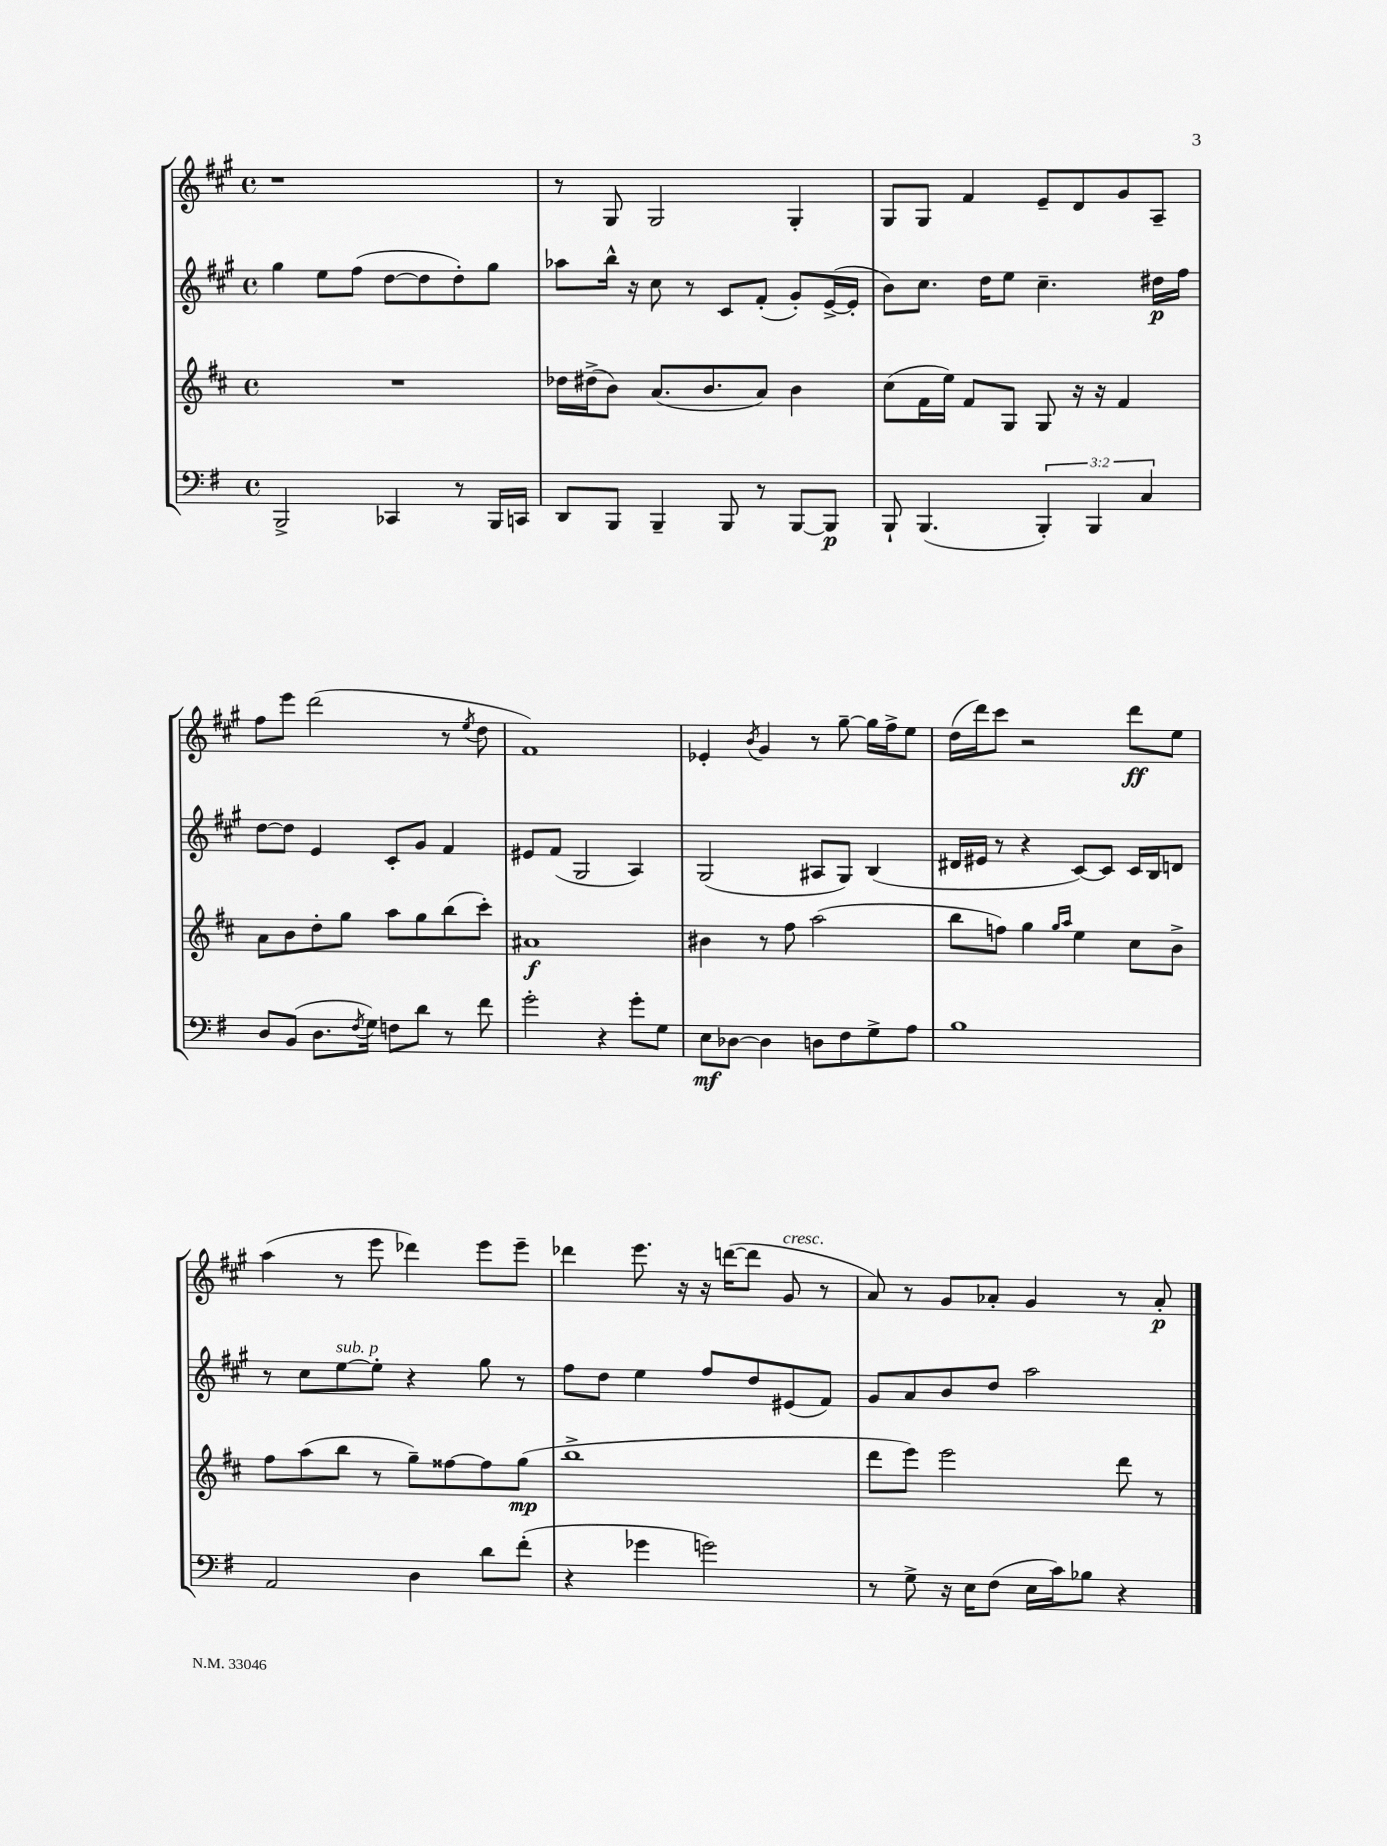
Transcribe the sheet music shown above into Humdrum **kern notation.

**kern	**dynam	**kern	**dynam	**kern	**dynam	**kern	**dynam
*part4	*part4	*part3	*part3	*part2	*part2	*part1	*part1
*staff4	*staff4	*staff3	*staff3	*staff2	*staff2	*staff1	*staff1
*clefF4	*	*clefG2	*	*clefG2	*	*clefG2	*
*k[f#]	*	*k[f#c#]	*	*k[f#c#g#]	*	*k[f#c#g#]	*
*M4/4	*	*M4/4	*	*M4/4	*	*M4/4	*
*met(c)	*	*met(c)	*	*met(c)	*	*met(c)	*
=10	=10	=10	=10	=10	=10	=10	=10
2BBB^/	.	1r	.	4gg#\	.	1r	.
.	.	.	.	8ee\L	.	.	.
.	.	.	.	(8ff#\J	.	.	.
4CC-X/	.	.	.	[8dd\L	.	.	.
.	.	.	.	8dd\]	.	.	.
8r	.	.	.	8dd'\)	.	.	.
16BBB/LL	.	.	.	8gg#\J	.	.	.
16CCn/JJ	.	.	.	.	.	.	.
=11	=11	=11	=11	=11	=11	=11	=11
8DD/L	.	16dd-X\LL	.	8aa-X\L	.	8r	.
.	.	(16dd#X^\J	.	.	.	.	.
8BBB/J	.	8b\J)	.	16bb^^\Jk	.	8G#/	.
.	.	.	.	16r	.	.	.
4BBB~/	.	(8.a/L	.	8cc#\	.	2G#/	.
.	.	.	.	8r	.	.	.
.	.	8.b/	.	.	.	.	.
8BBB/	.	.	.	8c#/L	.	.	.
8r	.	8a/J)	.	(8f#'/J	.	.	.
[8BBB/L	.	4b\	.	8g#'/L)	.	4G#'/	.
8BBB/J]	p	.	.	([16e^/L	.	.	.
.	.	.	.	16e'/JJ]	.	.	.
=12	=12	=12	=12	=12	=12	=12	=12
8BBB`/	.	(8cc#\L	.	8b\L)	.	8G#/L	.
(4.BBB/	.	16f#\L	.	8.cc#\J	.	8G#/J	.
.	.	16ee\JJ)	.	.	.	.	.
.	.	8f#/L	.	.	.	4f#/	.
.	.	.	.	16dd\KL	.	.	.
.	.	8G/J	.	8ee\J	.	.	.
6BBB'/)	.	8G/	.	4.cc#~\	.	8e~/L	.
.	.	16r	.	.	.	8d/	.
6BBB/	.	.	.	.	.	.	.
.	.	16r	.	.	.	.	.
.	.	4f#/	.	.	.	8g#/	.
6C/	.	.	.	.	.	.	.
.	.	.	.	16dd#X\LL	p	8A~/J	.
.	.	.	.	16ff#\JJ	.	.	.
!!LO:LB:g=z
=13	=13	=13	=13	=13	=13	=13	=13
8D/L	.	8a\L	.	[8dd\L	.	8ff#\L	.
(8BB/J	.	8b\	.	8dd\J]	.	8eee\J	.
8.D\L	.	8dd'\	.	4e/	.	(2ddd\	.
.	.	8gg\J	.	.	.	.	.
8qF#/	.	.	.	.	.	.	.
16G\Jk)	.	.	.	.	.	.	.
8Fn\L	.	8aa\L	.	8c#'/L	.	.	.
8d\J	.	8gg\	.	8g#/J	.	.	.
8r	.	(8bb\	.	4f#/	.	8r	.
.	.	.	.	.	.	8qee/	.
8f#\	.	8ccc#'\J)	.	.	.	8dd\	.
=14	=14	=14	=14	=14	=14	=14	=14
2g'\	.	1a#X	f	8e#X/L	.	1f#)	.
.	.	.	.	(8f#/J	.	.	.
.	.	.	.	2G#/	.	.	.
4r	.	.	.	.	.	.	.
8g'\L	.	.	.	4A/)	.	.	.
8G\J	.	.	.	.	.	.	.
=15	=15	=15	=15	=15	=15	=15	=15
8E\L	mf	4b#X\	.	(2G#/	.	4e-X'/	.
[8D-X\J	.	.	.	.	.	.	.
.	.	.	.	.	.	8qb/	.
4D-\]	.	8r	.	.	.	4g#/	.
.	.	8ff#\	.	.	.	.	.
8Dn\L	.	(2aa\	.	8A#X/L	.	8r	.
8F#\	.	.	.	8G#/J)	.	[8gg#~\	.
8G^\	.	.	.	(4B/	.	16gg#\LL]	.
.	.	.	.	.	.	16ff#^\J	.
8A\J	.	.	.	.	.	8ee\J	.
=16	=16	=16	=16	=16	=16	=16	=16
1B	.	8bb\L	.	16d#X/LL	.	(16dd\LL	.
.	.	.	.	16e#X/JJ	.	16ddd\J)	.
.	.	8ffn\J)	.	8r	.	8ccc#\J	.
.	.	4gg\	.	4r	.	2r	.
.	.	16qqgg/LL	.	.	.	.	.
.	.	16qqaa/JJ	.	.	.	.	.
.	.	4ee\	.	[8c#/L)	.	.	.
.	.	.	.	8c#/J]	.	.	.
.	.	8cc#\L	.	16c#/LL	.	8ddd\L	ff
.	.	.	.	16B/J	.	.	.
.	.	8b^\J	.	8dn/J	.	8ee\J	.
!!LO:LB:g=z
=17	=17	=17	=17	=17	=17	=17	=17
2AA/	.	8ff#\L	.	8r	.	(4aa\	.
.	.	(8aa\	.	8cc#\L	.	.	.
!	!	!	!	!LO:TX:a:i:t=sub. p	!	!	!
.	.	8bb\J	.	[8ee\	.	8r	.
.	.	8r	.	8ee'\J]	.	8eee\	.
4D\	.	8gg~\L)	.	4r	.	4ddd-X\)	.
.	.	[8ff##X\	.	.	.	.	.
8d\L	.	8ff##\]	.	8gg#\	.	8eee\L	.
(8f#'\J	.	(8gg\J	mp	8r	.	8eee~\J	.
=18	=18	=18	=18	=18	=18	=18	=18
4r	.	1bb^	.	8ff#\L	.	4ddd-X\	.
.	.	.	.	8dd\J	.	.	.
4g-X\	.	.	.	4ee\	.	8.eee\	.
.	.	.	.	.	.	16r	.
2gn\)	.	.	.	8ff#/L	.	16r	.
.	.	.	.	.	.	([16dddn\KL	.
.	.	.	.	8dd/	.	8ddd\J]	.
!	!	!	!	!	!	!LO:TX:a:i:t=cresc.	!
.	.	.	.	(8e#X/	.	8g#/	.
.	.	.	.	8f#/J)	.	8r	.
=19	=19	=19	=19	=19	=19	=19	=19
8r	.	8ddd\L	.	8g#/L	.	8a/)	.
8G^\	.	8eee\J)	.	8a/	.	8r	.
16r	.	2eee\	.	8b/	.	8g#/L	.
16E\KL	.	.	.	.	.	.	.
(8F#\J	.	.	.	8dd/J	.	8a-X'/J	.
16E\LL	.	.	.	2aa\	.	4g#/	.
16c\J)	.	.	.	.	.	.	.
8B-X\J	.	.	.	.	.	.	.
4r	.	8ddd\	.	.	.	8r	.
.	.	8r	.	.	.	8a-'/	p
==	==	==	==	==	==	==	==
*-	*-	*-	*-	*-	*-	*-	*-
